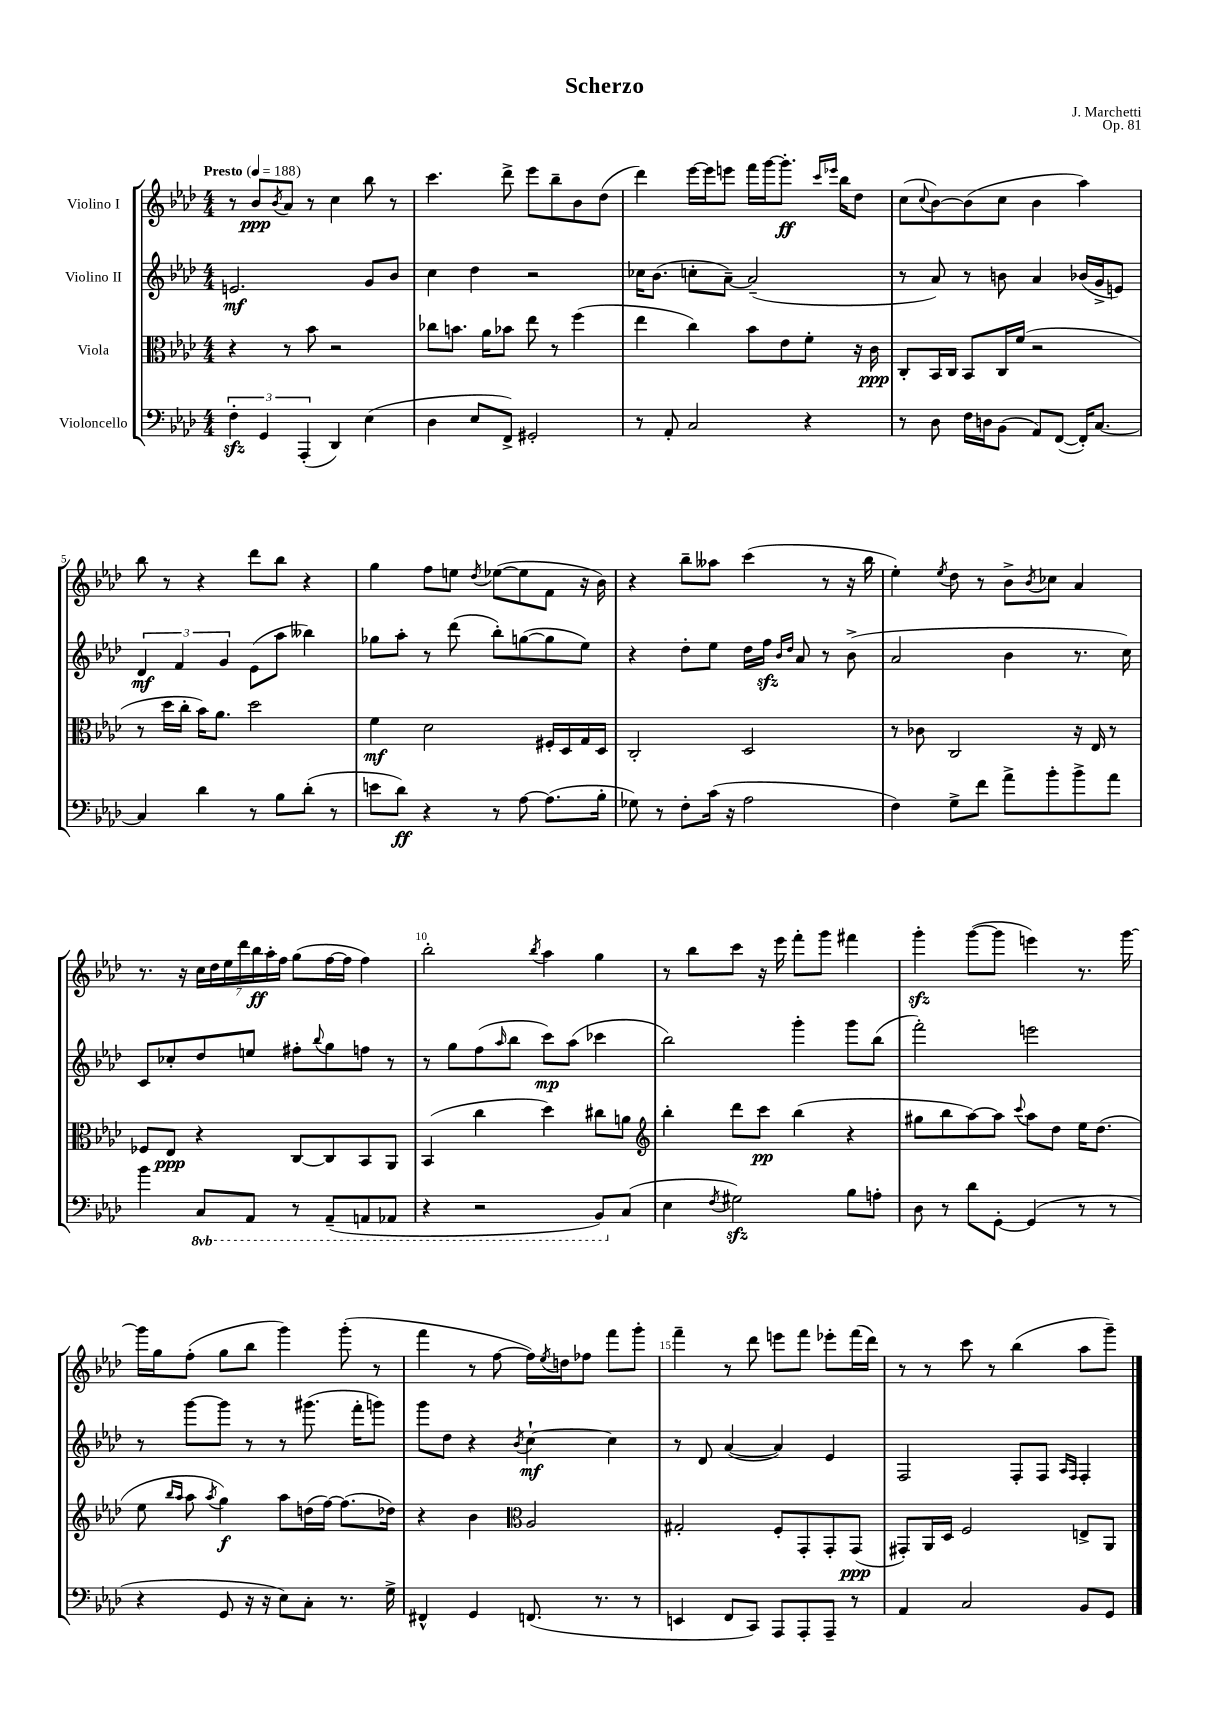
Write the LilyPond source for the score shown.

\header { title = "Scherzo" composer = "J. Marchetti" opus = "Op. 81" }
<<
\new StaffGroup <<
\new Staff = "s0" \with { instrumentName = "Violino I" } {
    \clef treble \key aes \major \numericTimeSignature \time 4/4 \tempo "Presto" 4 = 188
    r8 bes'8\ppp \acciaccatura { bes'8 } aes'8 r8 c''4 bes''8 r8 |
    c'''4. des'''8-> ees'''8 bes''8-- bes'8 des''8( |
    des'''4) ees'''16~ ees'''16 e'''8 f'''16 g'''16~ g'''8.-.\ff \grace { c'''16 ees'''16 } bes''16 des''8 |
    c''8( \appoggiatura { c''8 } bes'8~) bes'8( c''8 bes'4 aes''4) |
    bes''8 r8 r4 des'''8 bes''8 r4 |
    g''4 f''8 e''8 \acciaccatura { des''8 } ees''8~( ees''8 f'8 r16 bes'16) |
    r4 bes''8-- aeses''8 c'''4( r8 r16 bes''16 |
    ees''4-.) \acciaccatura { ees''8 } des''8 r8 bes'8-> \acciaccatura { bes'8 } ces''8 aes'4 |
    r8. r16 \tuplet 7/4 { c''16 des''16 ees''16 des'''16 bes''16\ff aes''16-. f''16 } g''8( f''16~ f''16 f''4) |
    bes''2-. \acciaccatura { bes''8 } aes''4 g''4 |
    r8 bes''8 c'''8 r16 ees'''16 f'''8-. g'''8 fis'''4 |
    g'''4-.\sfz g'''8~( g'''8 e'''4) r8. g'''16~ |
    g'''16 g''16 f''8-.( g''8 bes''8 g'''4) g'''8-.( r8 |
    f'''4 r8 f''8~ f''16) \acciaccatura { ees''8 } d''16 fes''8 f'''8 g'''8-. |
    f'''4-- r8 des'''8 e'''8 f'''8 ees'''8-. f'''16( des'''16) |
    r8 r8 c'''8 r8 bes''4( aes''8 g'''8--) \bar "|." |
}
\new Staff = "s1" \with { instrumentName = "Violino II" } {
    \clef treble \key aes \major \numericTimeSignature \time 4/4
    e'2.\mf g'8 bes'8 |
    c''4 des''4 r2 |
    ces''16 bes'8.( c''8-. aes'8~--) aes'2--( |
    r8 aes'8) r8 b'8 aes'4 bes'16( g'16-> e'8) |
    \tuplet 3/2 { des'4\mf f'4 g'4 } ees'8( aes''8 beses''4) |
    ges''8 aes''8-. r8 des'''8( bes''8-.) g''8~( g''8 ees''8) |
    r4 des''8-. ees''8 des''16 f''16\sfz \grace { bes'16 des''16 } aes'8 r8 bes'8->( |
    aes'2 bes'4 r8. c''16) |
    c'8 ces''8-. des''8 e''8 fis''8-. \appoggiatura { bes''8 } g''8 f''8 r8 |
    r8 g''8 f''8( \grace { aes''16 } bes''8 c'''8\mp) aes''8( ces'''4 |
    bes''2) g'''4-. g'''8 bes''8( |
    f'''2-.) e'''2 |
    r8 g'''8~ g'''8 r8 r8 gis'''8.( f'''16-. g'''8) |
    g'''8 des''8 r4 \acciaccatura { bes'8 } c''4~-!\mf c''4 |
    r8 des'8 aes'4~( aes'4) ees'4 |
    f2 f8-. f8 \grace { aes16 f16 } f4-. \bar "|." |
}
\new Staff = "s2" \with { instrumentName = "Viola" } {
    \clef alto \key aes \major \numericTimeSignature \time 4/4
    r4 r8 bes'8 r2 |
    ces''8 b'8. aes'16 bes'8 ees''8 r8 f''4( |
    ees''4 c''4) bes'8 ees'8 f'8-. r16 c'16\ppp |
    c8-. bes,16 c16 bes,8 c16 f'16( r2 |
    r8 des''16 c''16-. bes'16) aes'8. des''2 |
    f'4\mf des'2 fis16-. des16 g16 des16 |
    c2-. des2 |
    r8 ces'8 c2 r16 ees16 r8 |
    fes8 ees8\ppp r4 c8~ c8 bes,8 aes,8 |
    bes,4( c''4 des''4) cis''8 a'8 |
    \clef treble bes''4-. des'''8 c'''8\pp bes''4( r4 |
    gis''8 bes''8 aes''8~) aes''8 \appoggiatura { c'''8 } aes''8 des''8 ees''16 des''8.( |
    ees''8 \grace { bes''16 aes''16 } aes''8 \acciaccatura { aes''8 } g''4\f) aes''8 d''16( f''16~) f''8.( des''16) |
    r4 bes'4 \clef alto aes2 |
    gis2-. f8-. g,8-. g,8-. g,8\ppp( |
    gis,8-.) aes,16 des16 f2 e8-> aes,8 \bar "|." |
}
\new Staff = "s3" \with { instrumentName = "Violoncello" } {
    \clef bass \key aes \major \numericTimeSignature \time 4/4 \set Staff.ottavationMarkups = #ottavation-simple-ordinals
    \tuplet 3/2 { f4-.\sfz g,4 aes,,4-.( } des,4) ees4( |
    des4 ees8 f,8->) gis,2-. |
    r8 aes,8-. c2 r4 |
    r8 des8 f16 d16 bes,8( aes,8) f,8~( f,16-.) c8.~ |
    c4 des'4 r8 bes8 des'8-.( r8 |
    e'8 des'8\ff) r4 r8 aes8~ aes8.( bes16-. |
    ges8) r8 f8-. c'16( r16 aes2 |
    f4) g8-> f'8 aes'8-> bes'8-. bes'8-> aes'8 |
    bes'4 \ottava #-1 c,8 aes,,8 r8 aes,,8--( a,,8 aes,,8 |
    r4 r2 bes,,8) \ottava #0 c8( |
    ees4 \acciaccatura { f8 } gis2\sfz) bes8 a8-. |
    des8 r8 des'8 g,8~-. g,4( r8 r8 |
    r4 g,8 r16 r16 ees8) c8-. r8. g16-> |
    fis,4-^ g,4 f,8.( r8. r8 |
    e,4 f,8 c,8) aes,,8 aes,,8-. aes,,8-- r8 |
    aes,4 c2 bes,8 g,8 \bar "|." |
}
>>
>>
\layout { \context { \Score \override BarNumber.break-visibility = ##(#f #t #t) barNumberVisibility = #(every-nth-bar-number-visible 5) } }
